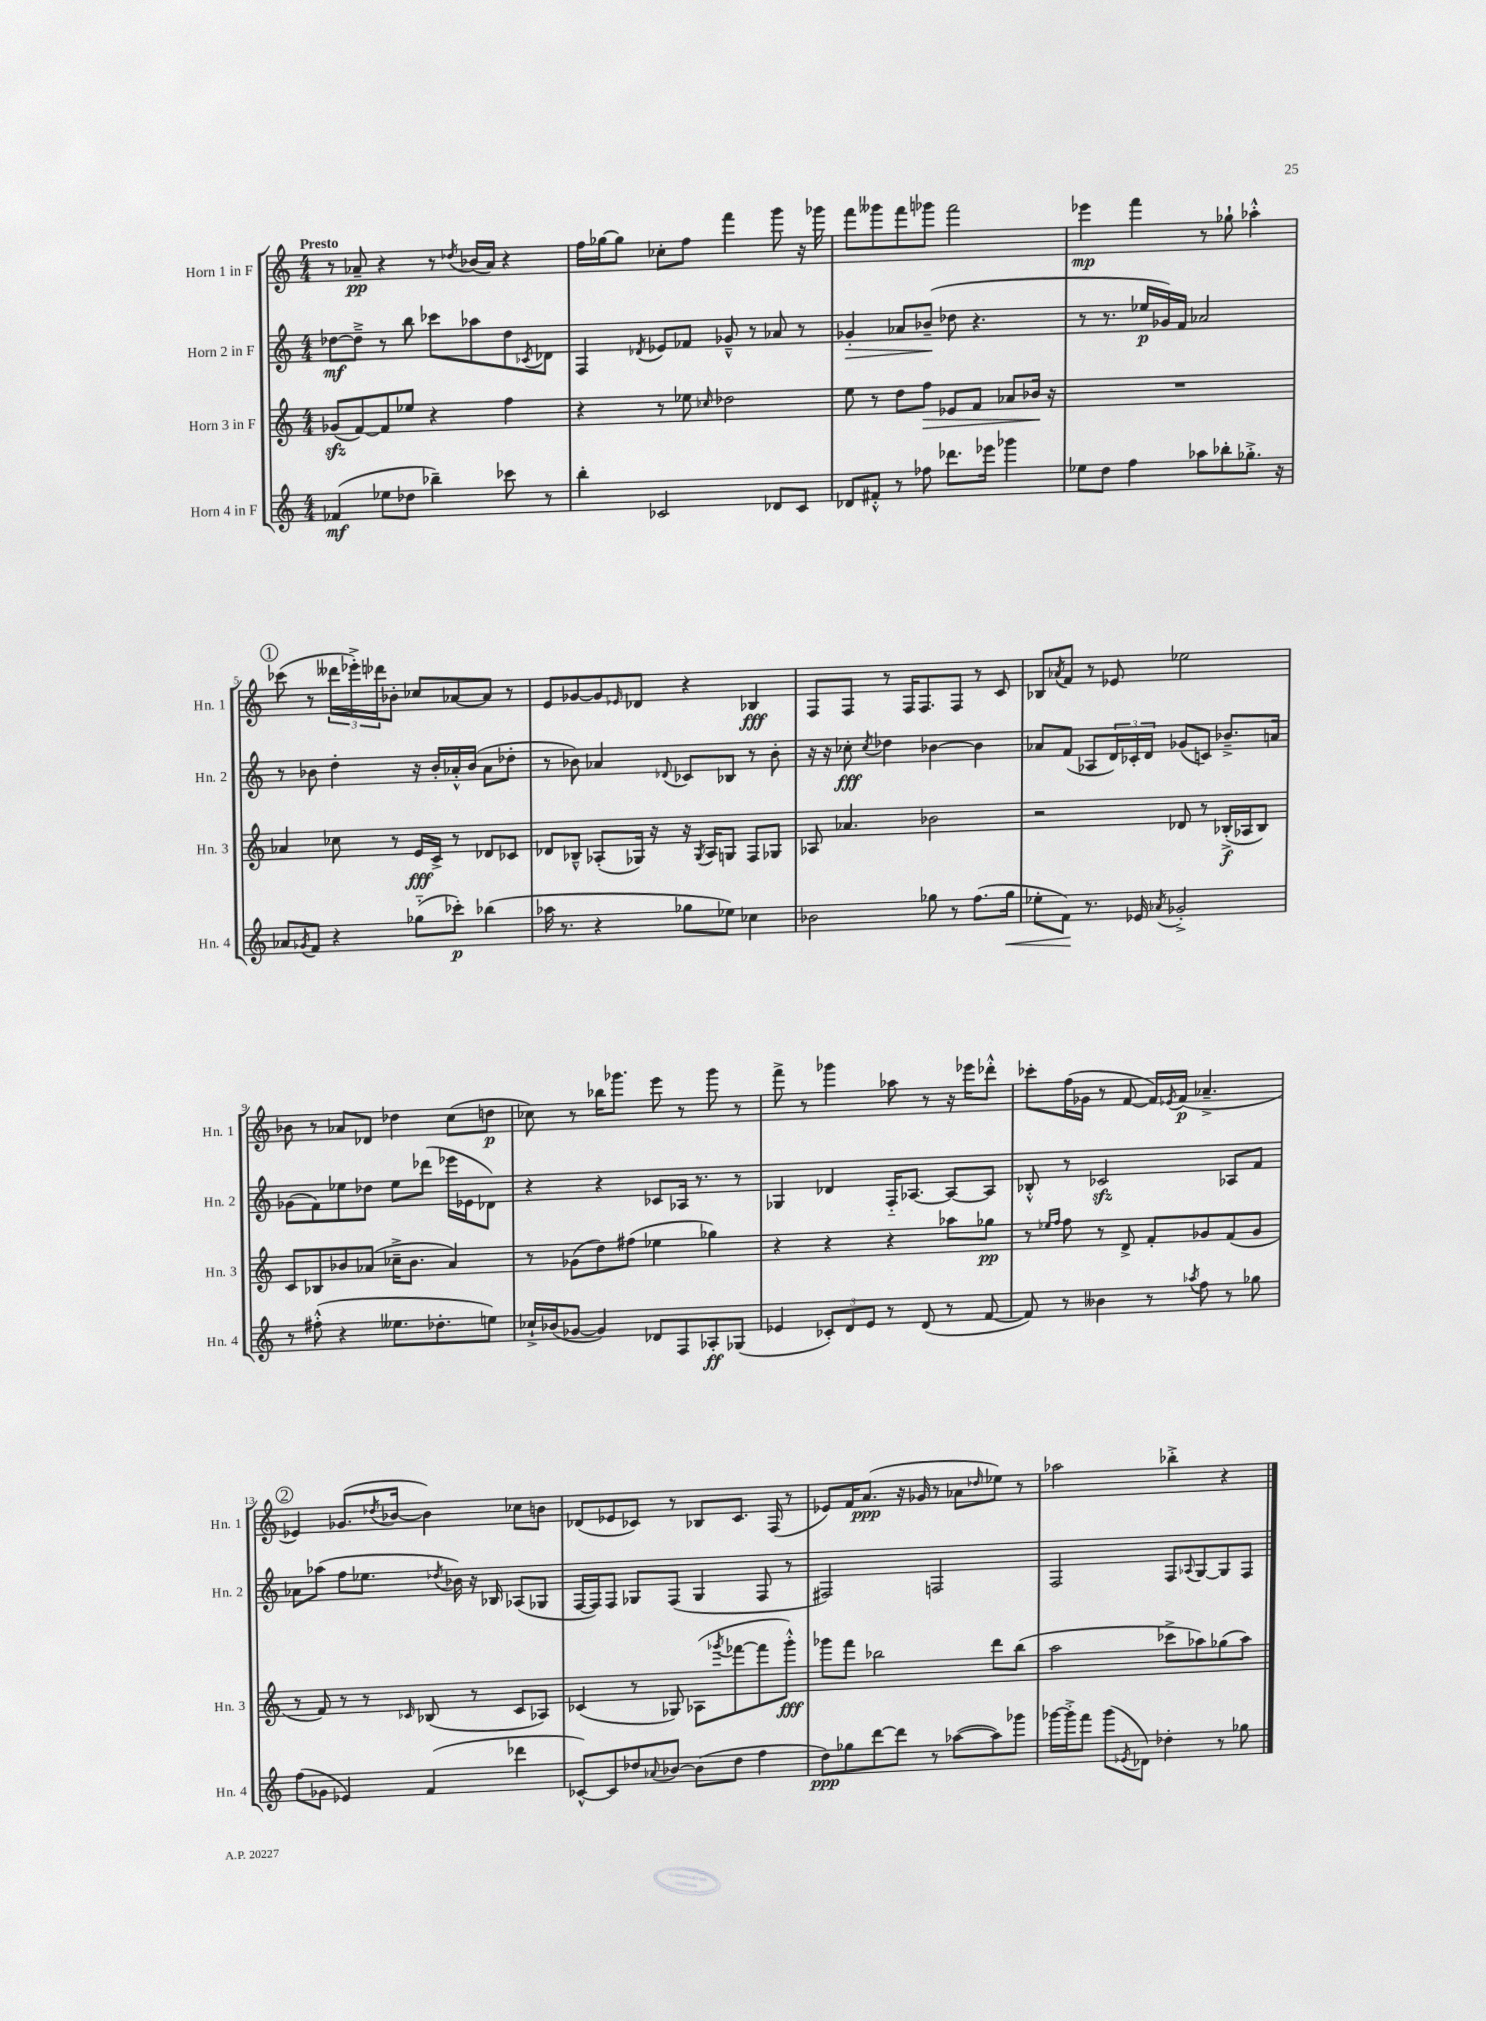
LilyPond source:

<<
\new StaffGroup <<
\new Staff = "s0" \with { instrumentName = "Horn 1 in F" shortInstrumentName = "Hn. 1" } {
    \clef treble \key c \major \numericTimeSignature \time 4/4 \tempo "Presto"
    r8 aes'8--\pp r4 r8 \acciaccatura { des''8 } bes'16( aes'16) r4 |
    f''16 ges''16~ ges''8 ces''8-. f''8 f'''4 g'''8 r16 ges'''16 |
    f'''8 geses'''8 f'''8 ges'''8 f'''2 |
    ees'''4\mp f'''4 r8 ges''8-! aes''4-.-^ |
    \mark \markup { \circle "1" } ces'''8( r8 \tuplet 3/2 { deses'''16 ees'''16-.->) des'''16 } bes'8-. ces''8 aes'8~ aes'8 r8 |
    e'8 ges'8~ ges'8 \grace { ees'16 } des'8 r4 bes4\fff |
    f8 f8 r8 f16 f8. f8 r8 c'8 |
    bes8 \acciaccatura { aes'8 } f'8 r8 ees'8 ees''2 |
    bes'8 r8 aes'8 des'8 des''4 c''8( d''8\p |
    ces''8) r8 bes''16 ges'''8. e'''8 r8 ges'''8 r8 |
    f'''8-> r8 ges'''4 aes''8 r8 r16 ees'''16 des'''8-.-^ |
    ces'''8-. f''16( ges'16 r8 f'8~ f'16) \acciaccatura { ees'8 } f'16\p( aes'4.---> |
    \mark \markup { \circle "2" } ees'4) ges'8.( \acciaccatura { des''8 } bes'16~ bes'4) ces''8 b'8 |
    des'8( ees'8 ces'8) r8 bes8 ces'8. f16( r8 |
    ees'8) f'16 a'8.\ppp( r16 ges'16 r8 aes'8 \grace { des''16 } ees''8) r8 |
    aes''2 bes''4-.-> r4 \bar "|." |
}
\new Staff = "s1" \with { instrumentName = "Horn 2 in F" shortInstrumentName = "Hn. 2" } {
    \clef treble \key c \major \numericTimeSignature \time 4/4
    des''8~\mf des''8---> r8 b''8 ces'''8 aes''8 des''8 \acciaccatura { ces'8 } des'8 |
    f4 \acciaccatura { des'8 } ees'8 fes'8 ges'8---^ r8 aes'8 r8 |
    ges'4-.\> aes'8 bes'8--\!( des''8 r4. |
    r8 r8. ees''16\p ges'16) f'16 aes'2 |
    \mark \markup { \circle "1" } r8 bes'8 d''4-. r16 bes'16-. aes'16-.-^ bes'16( aes'8 des''8-. |
    r8 bes'8) aes'4 \appoggiatura { des'8 } ces'8 bes8 r8 bes'8-. |
    r16 r16 ces''8-.\fff \acciaccatura { ces''8 } des''4 bes'4~ bes'4 |
    aes'8 f'8( aes8 \tuplet 3/2 { d'16) ces'16-. d'16 } ges'8( c'8) bes'8.---> a'16 |
    ges'8( f'8) ees''8 des''8 ees''8 des'''8( ees'''16 ees'16 des'8) |
    r4 r4 ces'8 aes16 r8. r8 |
    ges4 des'4 f16-_ aes8.~ aes8~ aes8 |
    bes8-.-^ r8 ces'2\sfz aes8 f'8 |
    \mark \markup { \circle "2" } aes'8 aes''8( f''8 ees''8. \acciaccatura { des''8 } bes'16) r16 bes16 aes8( ges8 |
    f16~ f16) f8 ges8 f8( ges4 f8 r8 |
    fis2) f2 |
    f2 f8 \appoggiatura { aes8 } g8~ g8 f8 \bar "|." |
}
\new Staff = "s2" \with { instrumentName = "Horn 3 in F" shortInstrumentName = "Hn. 3" } {
    \clef treble \key c \major \numericTimeSignature \time 4/4
    ges'8\sfz( f'8~) f'8 ees''8 r4 f''4 |
    r4 r8 ees''8 \grace { ces''16 } des''2 |
    e''8 r8 d''8 f''8\> ees'8 f'8 aes'8 bes'16\! r16 |
    R1 |
    \mark \markup { \circle "1" } aes'4 ces''8 r8 e'16\fff c'16-> r8 des'8 ces'8 |
    des'8 bes8---^ aes8-.( ges16) r16 r16 \acciaccatura { ges8 } aes16 g8 f8 ges8 |
    aes8 aes'4. bes'2 |
    r2 des'8 r8 bes16-.->\f( aes16 bes8) |
    c'8 bes8 bes'8 aes'8( ces''16---> bes'8. aes'4) |
    r8 ges'8( d''8) fis''8( ees''4 ges''4) |
    r4 r4 r4 aes''8 ges''8\pp |
    r8 \grace { ees''16 f''16 } f''8 r8 d'8-> f'8-. ges'8 f'8( ges'8 |
    \mark \markup { \circle "2" } r8 f'8) r8 r8 \grace { ces'16 } bes8( r8 ces'8 aes8) |
    ces'4( r8 ges8) aes8( \acciaccatura { ges'''8 } fes'''8~ fes'''8 ges'''8-.-^\fff) |
    ges'''8 f'''8 bes''2 d'''8 bes''8( |
    a''2 ces'''8-> aes''8) ges''8( aes''8) \bar "|." |
}
\new Staff = "s3" \with { instrumentName = "Horn 4 in F" shortInstrumentName = "Hn. 4" } {
    \clef treble \key c \major \numericTimeSignature \time 4/4
    fes'4\mf( ees''8 des''8 bes''4--) ces'''8 r8 |
    b''4-. ces'2 des'8 ces'8 |
    des'8 fis'8-.-^ r8 fes''8 des'''8. ees'''16 ges'''4 |
    ees''8 d''8 f''4 aes''8 bes''8-. ges''8.-.-> r16 |
    \mark \markup { \circle "1" } aes'8 \acciaccatura { ges'8 } f'8 r4 ges''8-_( ces'''8-.\p) bes''4( |
    aes''16 r8. r4 ges''8 ees''8) ces''4 |
    bes'2 ges''8 r8 f''8.( ges''16\< |
    ees''8-. f'8\!) r8. ees'16 \acciaccatura { aes'8 } ges'2-.-> |
    r8 fis''8-.-^( r4 eeses''8. des''8.-. e''8) |
    ces''16-!-> bes'16( ges'8~ ges'4) des'8 f8 aes8-.\ff ges8( |
    ees'4 \tuplet 3/2 { ces'8-.) d'8 ees'8 } r8 d'8( r8 f'8~ |
    f'8) r8 beses'4 r8 \acciaccatura { aes''8 } f''8 r8 ges''8 |
    \mark \markup { \circle "2" } f''8( ges'8 ees'4) f'4( des'''4 |
    ces'8~-^) ces'8 des''8 \appoggiatura { aes'8 } bes'8~ bes'8( des''8 f''4 |
    d''8\ppp) ges''8 d'''8~ d'''8 r8 aes''8~( aes''8) ges'''8 |
    ges'''16~ ges'''16-.-> f'''8 ges'''8( \acciaccatura { ees'8 } des'8) des''4-. r8 ges''8 \bar "|." |
}
>>
>>
